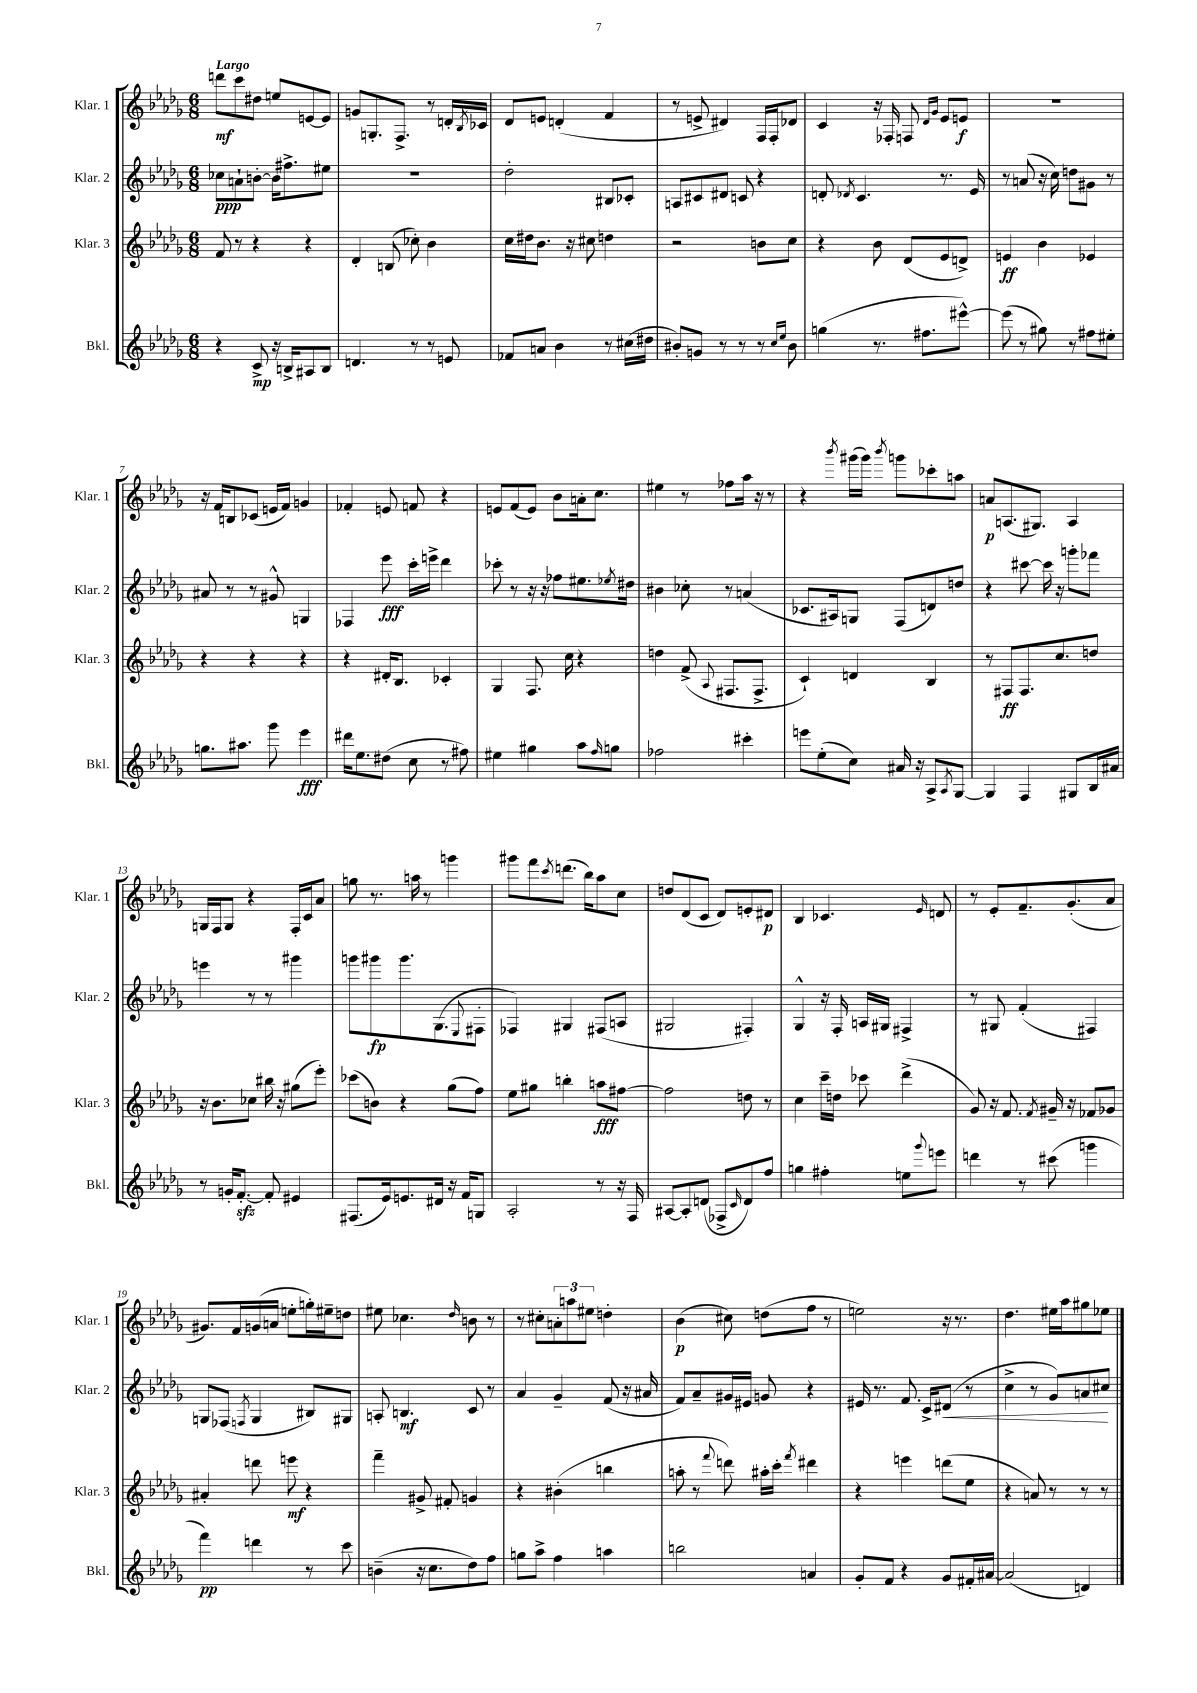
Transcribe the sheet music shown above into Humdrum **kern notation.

**kern	**kern	**kern	**kern
*staff4	*staff3	*staff2	*staff1
*clefG2	*clefG2	*clefG2	*clefG2
*k[b-e-a-d-g-]	*k[b-e-a-d-g-]	*k[b-e-a-d-g-]	*k[b-e-a-d-g-]
*M6/8	*M6/8	*M6/8	*M6/8
4r	8f	8cc-	8ddd
.	8r	8a`	8ccc
8c^	4r	[8b'	8dd#
16r	.	16b]	8ee
16B^	.	8.ff#^	.
8A#	4r	.	[8e
8B	.	8ee#	8e]
=	=	=	=
4.d	4d-'	2.r	8g
.	.	.	8.G'
.	(8B	.	.
.	.	.	8.F^
8r	8cc-')	.	.
8r	4b-	.	8r
8e	.	.	16d'
.	.	.	8qB-
.	.	.	16c-
=	=	=	=
8f-	16cc	2dd-'	8d-
.	16dd#	.	.
8a	8.b-	.	8e
4b-	.	.	(4d'
.	16r	.	.
.	8cc#	.	.
8r	4dd	8B#	4f
(16cc#	.	8c-'	.
16dd#	.	.	.
=	=	=	=
8b#')	2r	8A	8r
8g	.	8c#	8e^
8r	.	8d#	4d#)
8r	.	8c	.
8r	8b	4r	16F
.	.	.	16F'
16qqcc	.	.	.
16qqee-	.	.	.
8b#	8cc	.	8d-
=	=	=	=
(4gg	4r	8d'	4c
.	.	8qd-	.
.	.	4.c	.
8.r	8b-	.	16r
.	.	.	16F-'
.	(8d-	.	8F
8.ff#	.	.	.
.	.	.	16qqd-
.	.	.	16qqg-
.	8e-	8.r	8e-
[8eee#^^)	8d^)	.	8e
.	.	16e-	.
=	=	=	=
(8eee#]	4e	8r	2.r
8r	.	(8a	.
8gg#)	4b-	16r	.
.	.	16cc)	.
8r	.	8dd	.
8ff#	4e-	8g#	.
8ee#'	.	8r	.
=	=	=	=
8.gg	4r	8a#	16r
.	.	.	16f
.	.	8r	8B
8.aa#	.	.	.
.	4r	8r	(8c-
8ggg-	.	8g#^^	16e
.	.	.	16f)
4eee-	4r	4G	4g
=	=	=	=
16ddd#	4r	4F-	4f-'
8.ee-	.	.	.
(8dd#	16d#'	8eee-	8e
.	8.B-	.	.
8cc	.	16ccc'	8f
.	.	16eee^	.
8r	4c-'	4ddd-	4r
8ff#)	.	.	.
=	=	=	=
4ee#	4G-	8ccc-'	8e
.	.	8r	(8f
4gg#	8.F	16r	8e)
.	.	16r	.
.	.	8ff-	8b-
.	16cc	.	.
8aa-	4r	8.ee#	16a'
.	.	.	8.cc
16qqff	.	.	.
8gg	.	.	.
.	.	8qee-	.
.	.	16dd#	.
=	=	=	=
2ff-	4dd	4b#	4ee#
.	(8f^	8cc-'	8r
.	8qqA-	.	.
.	8.F#	8r	8ff-
4ccc#'	.	(4a	16aa-
.	8.F#^	.	16r
.	.	.	8r
=	=	=	=
8eee	4c`)	8.c-	4r
(8ee-'	.	.	.
.	.	16A#)	.
.	.	.	8qbbb-
8cc)	4d	8G	(16ggg#
.	.	.	16ggg#)
.	.	.	8qbbb-
16a#	.	(8F	8ggg
16r	.	.	.
8A-^	4B-	8d)	8ccc-'
8qA-	.	.	.
[8G-	.	8dd	8aa
=	=	=	=
4G-]	8r	4r	8a
.	8F#	.	(8.A
4F	8.F#	[8ccc#	.
.	.	.	8.G#)
.	.	16ccc#]	.
.	8.cc	16r	.
8G#	.	8ggg'	4A
16B-	8dd	8fff-	.
16a#	.	.	.
=	=	=	=
8r	16r	4eee	16G
.	8.b-	.	16F
16g'	.	.	8G
[8.f'	.	.	.
.	8cc-	8r	4r
8f']	16bb#	8r	.
.	16r	.	.
4e#	(8gg#	4ggg#	16F'
.	.	.	16c
.	8eee-')	.	8a-
=	=	=	=
(8.F#	(8ccc-	8ggg	8gg
.	8b)	8ggg#	8.r
16e-)	.	.	.
8.e	4r	8.ggg#	.
.	.	.	16aa
.	.	.	8r
16d#	.	(8.G-	.
16r	(8gg-	.	4ggg
16f	.	.	.
.	.	8qqE-	.
8G	8ff)	8F#'	.
=	=	=	=
2A-'	8ee-	4F-)	8ggg#
.	8gg#	.	8fff
.	.	.	8qccc
.	4bb'	4G#	(8.ddd
.	.	.	16bb-)
8r	8aa	(8F#	8aa-
16r	[8ff#	8A	8cc
16F	.	.	.
=	=	=	=
[8A#	2ff#]	2G#	8dd
8A#']	.	.	(8d-
(8d	.	.	8c
8F-^	.	.	8d-)
16qqc	.	.	.
8d)	8dd	4F#')	8e'
8ff	8r	.	8d#
=	=	=	=
4gg	4cc	4G-^^	4B-
4ff#'	16ccc~	16r	4.c-
.	16dd	16F'	.
.	8ccc-	16A	.
.	.	16G#	.
8ee	(4ddd-^	4F#^	.
8qqggg-	.	.	16qqe-
8eee	.	.	8d
=	=	=	=
4ddd	8g-)	8r	8r
.	16r	8G#	8e-'
.	8.f	.	.
8r	.	(4f'	8.f~
.	8qf	.	.
(8ccc#	16g#~	.	.
.	16r	.	(8.g-'
4ggg	8f-	4F#)	.
.	8g-	.	8a-
=	=	=	=
4fff)	4a#'	8G	8.g#)
.	.	(8F-	.
.	.	.	16f
.	.	8qF	.
4ddd	8ddd	4G	(16g
.	.	.	16a
.	8eee	.	8ee'
8r	4r	8B#)	16gg')
.	.	.	16ee#~
8ccc	.	8G#	8dd
=	=	=	=
(4b~	4fff~	8A'	8ee#
.	.	4.B	4.cc-
16r	8g#^	.	.
8.cc	.	.	.
.	8f#'	.	.
.	.	.	16qqdd-
8dd-)	4g	8c	8b
8ff	.	8r	8r
=	=	=	=
8gg	4r	4a-	8r
8aa-^	.	.	8cc#'
4ff	(4b#'	4g-~	12a'
.	.	.	12aa
.	.	.	12ee#
4aa	4bb	(8f	4dd'
.	.	16r	.
.	.	16a#	.
=	=	=	=
2bb	8aa'	8f)	(4b-
.	8r	8a-~	.
.	8qqfff	.	.
.	8ddd)	16g#	8cc#)
.	.	16e#	.
.	16aa#'	8g	(8dd
.	16ccc'	.	.
.	8qfff	.	.
4a	4ddd#	4r	8ff
.	.	.	8r
=	=	=	=
8g-'	4r	16e#	2ee)
.	.	8.r	.
8f	.	.	.
4r	4eee	8.f	.
.	.	16c^	.
8g-	(8ddd	(8d#	16r
.	.	.	8.r
16f#'	8ee-	8r	.
[16a#	.	.	.
=	=	=	=
(2a#]	4r	4cc^	4.dd-
.	8a)	8r	.
.	8r	8g-)	16ee#
.	.	.	16aa-
4d)	8r	8a	8gg#
.	8r	8cc#	8ee-
==	==	==	==
*-	*-	*-	*-
